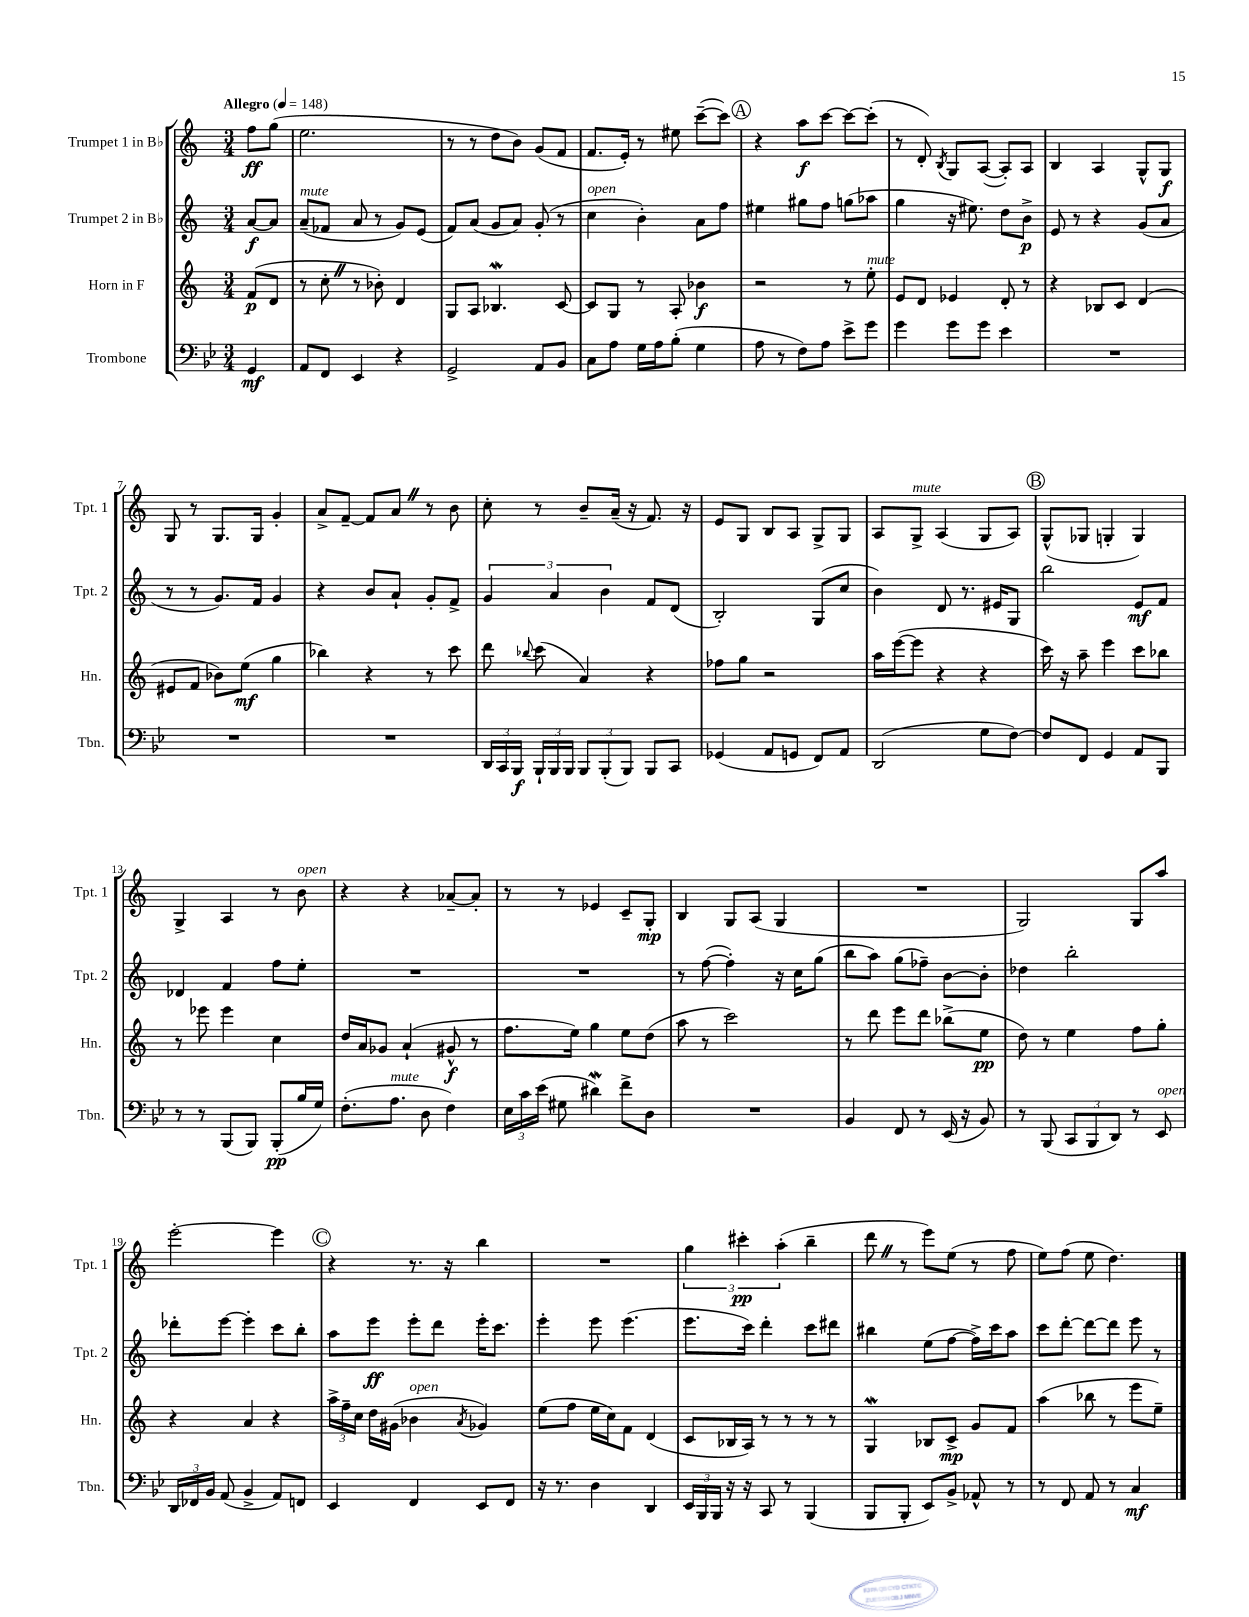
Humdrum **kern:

**kern	**kern	**kern	**kern
*staff4	*staff3	*staff2	*staff1
*clefF4	*clefG2	*clefG2	*clefG2
*k[b-e-]	*k[]	*k[]	*k[]
*M3/4	*M3/4	*M3/4	*M3/4
*MM148	*MM148	*MM148	*MM148
4GG	(8f	[8a	8ff
.	8d	8a]	(8gg
=	=	=	=
8AA	8r	(8a~	2.ee
8FF	8cc'	8f-	.
4EE-	8r	8a	.
.	8b-')	8r	.
4r	4d	8g)	.
.	.	(8e	.
=	=	=	=
2GG^	8G	8f)	8r
.	8A	(8a	8r
.	4.B-	8g	8dd
.	.	8a)	8b)
8AA	.	(8g'	(8g
8BB-	[8c	8r	8f
=	=	=	=
8C	8c]	4cc	8.f
8A	8G	.	.
.	.	.	16e')
16G	8r	4b')	8r
16A	.	.	.
(8B-'	8A'	.	8ee#
4G	4b-	8a	([8ccc~
.	.	8ff	8ccc])
=	=	=	=
8A	2r	4ee#	4r
8r	.	.	.
8F)	.	8gg#	8aa
8A	.	8ff	[8ccc
8e-^	8r	(8gg	8ccc_
8g	8ee'	8aa-	(8ccc']
=	=	=	=
4g	8e	4gg	8r
.	8d	.	8d')
.	.	.	8qB
8g	4e-	16r	8G
.	.	8.ee#)	.
8g	.	.	([8A
4e-	8d'	8dd	8A'])
.	8r	8b^	8A
=	=	=	=
2.r	4r	8e	4B
.	.	8r	.
.	8B-	4r	4A
.	8c	.	.
.	(4d	(8g	8G^^
.	.	8a	8G
=	=	=	=
2.r	8e#	8r	8G
.	8f	8r	8r
.	8b-)	8.g)	8.G
.	(8ee	.	.
.	.	16f	16G
.	4gg	4g	4g'
=	=	=	=
2.r	4bb-)	4r	8a^
.	.	.	[8f~
.	4r	8b	8f]
.	.	8a`	8a
.	8r	8g'	8r
.	8ccc	8f^	8b
=	=	=	=
24DD	8ddd	6g	8cc'
24CC	.	.	.
24BBB-	.	.	.
.	8qqbb-	.	.
24BBB-`	(8ccc	.	8r
24BBB-	.	6a	.
24BBB-	.	.	.
12BBB-	4a)	.	8b~
(12BBB-'	.	6b	.
.	.	.	(16a~
12BBB-)	.	.	.
.	.	.	16r
8BBB-	4r	8f	8.f)
8CC	.	(8d	.
.	.	.	16r
=	=	=	=
(4GG-	8ff-	2B')	8e
.	8gg	.	8G
8AA	2r	.	8B
8GG	.	.	8A
8FF)	.	(8G	8G^
8AA	.	8cc	8G
=	=	=	=
(2DD	16aa	4b)	8A
.	([16eee	.	.
.	8eee]	.	8G^
.	4r	8d	(4A
.	.	8.r	.
8G	4r	.	8G
.	.	16e#	.
[8F)	.	8G	8A)
=	=	=	=
8F]	16ccc)	2bb	(8G^^
.	16r	.	.
8FF	8aa~	.	8G-
4GG	4eee	.	4G'
8AA	8ccc	8e	4G)
8BBB-	8bb-	8f	.
=	=	=	=
8r	8r	4d-	4G^
8r	8eee-	.	.
(8BBB-	4eee-	4f	4A
8BBB-)	.	.	.
(8BBB-'	4cc	8ff	8r
16B-	.	8ee'	8b
16G)	.	.	.
=	=	=	=
(8.F'	16dd	2.r	4r
.	16a	.	.
.	8g-	.	.
8.A	.	.	.
.	(4a`	.	4r
8D	.	.	.
4F)	8g#^^	.	[8a-~
.	8r	.	8a-']
=	=	=	=
24E-	8.ff	2.r	8r
24c	.	.	.
(24e-	.	.	.
8G#	.	.	8r
.	16ee)	.	.
4d#)	4gg	.	4e-
8f^	8ee	.	8c~
8D	(8dd	.	8G'
=	=	=	=
2.r	8aa	8r	4B
.	8r	([8ff	.
.	2ccc)	4ff'])	8G
.	.	.	(8A
.	.	16r	4G
.	.	16cc	.
.	.	(8gg	.
=	=	=	=
4BB-	8r	8bb	2.r
.	8ddd	8aa)	.
8FF	8eee	(8gg	.
8r	8ddd	8ff-~)	.
(16EE-	(8bb-^	[8b	.
16r	.	.	.
8BB-)	8ee	8b']	.
=	=	=	=
8r	8dd)	4dd-	2G)
(8BBB-	8r	.	.
12CC	4ee	2bb'	.
12BBB-	.	.	.
12DD)	.	.	.
8r	8ff	.	8G
8EE-	8gg'	.	8aa
=	=	=	=
24DD	4r	8ddd-'	[2eee'
24FF-	.	.	.
24BB-	.	.	.
(8AA	.	[8eee	.
4BB-^	4a	4eee']	.
8AA)	4r	8ccc	4eee]
8FF	.	8bb'	.
=	=	=	=
4EE-	24aa^	8aa	4r
.	24ff~	.	.
.	24cc	.	.
.	16dd	8eee	.
.	(16g#	.	.
4FF	4b-	8eee'	8.r
.	.	8ddd	.
.	.	.	16r
.	8qa	.	.
8EE-	4g-)	16eee'	4bb
.	.	8.ccc	.
8FF	.	.	.
=	=	=	=
16r	(8ee	4eee'	2.r
8.r	.	.	.
.	8ff	.	.
4D	16ee	8eee	.
.	16cc)	.	.
.	8f	(4.eee	.
4DD	(4d	.	.
=	=	=	=
24EE-	8c	8.eee	6gg
24BBB-	.	.	.
24BBB-	.	.	.
16r	16B-	.	.
.	.	.	6ccc#'
16r	16A)	16ccc)	.
8CC	8r	4ddd'	.
.	.	.	(6aa'
8r	8r	.	.
(4BBB-	8r	8ccc	4bb~
.	8r	8ddd#	.
=	=	=	=
8BBB-	4G	4bb#	8ddd
8BBB-'	.	.	8r
8EE-)	8B-	(8ee	8eee)
8BB-^	8c^	[8ff	(8ee
8AA-^^	8g	16ff^])	8r
.	.	16ccc	.
8r	8f	8aa	8ff
=	=	=	=
8r	(4aa	8ccc	8ee)
8FF	.	[8ddd'	(8ff
8AA	8bb-	8ddd_	8ee
8r	8r	8ddd]	4.dd)
4C	8eee	8eee	.
.	8ee~)	8r	.
==	==	==	==
*-	*-	*-	*-
